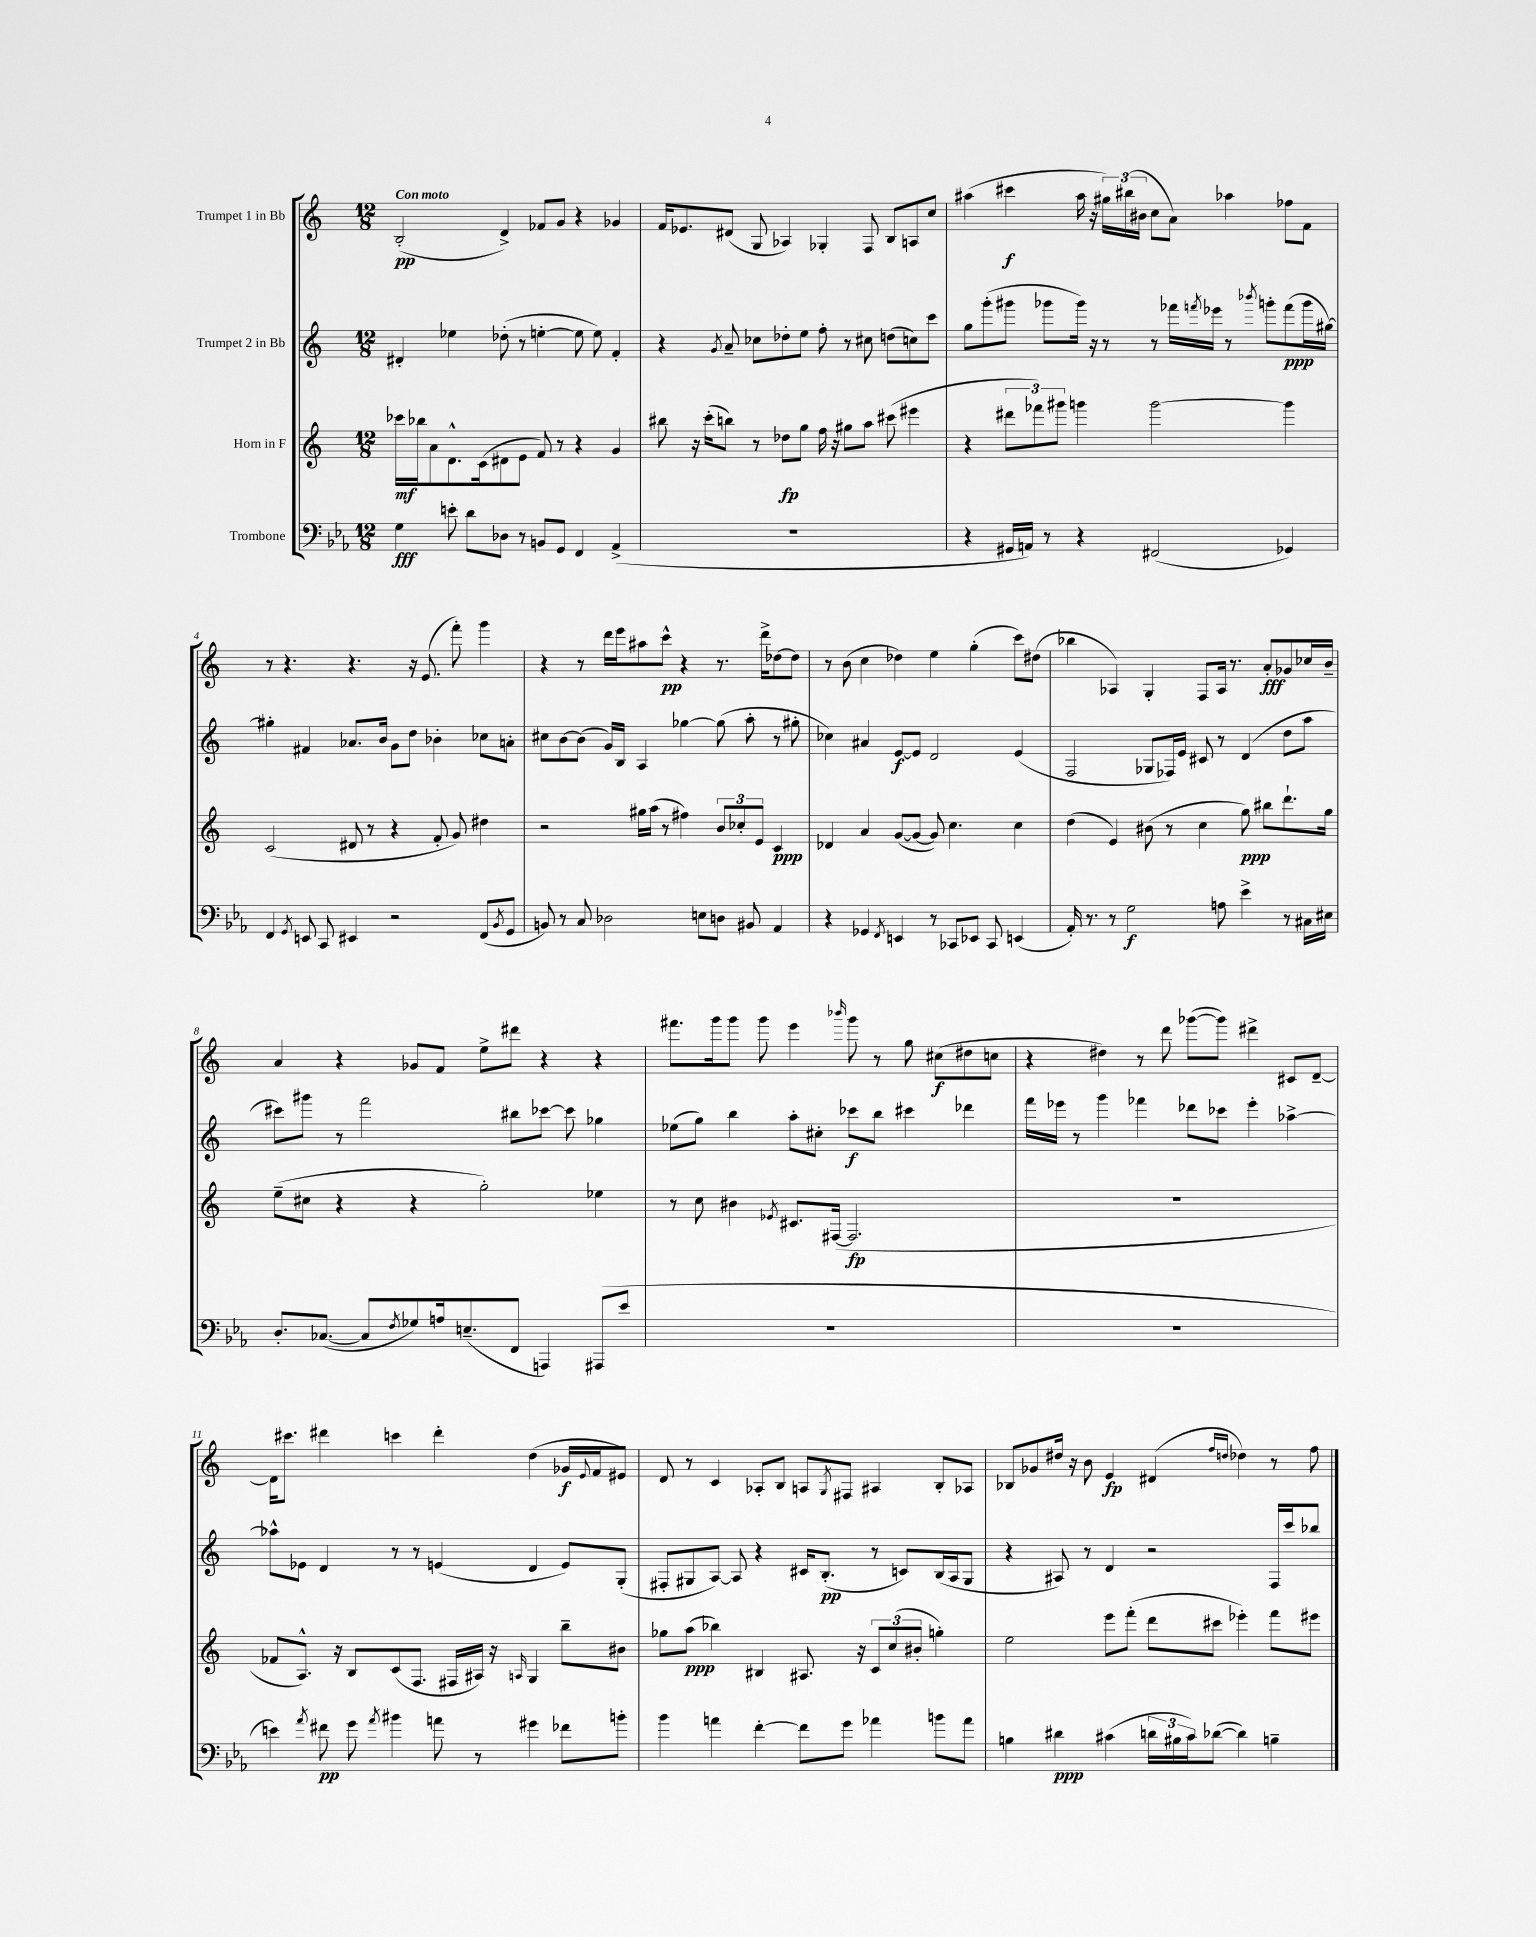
<<
\new StaffGroup <<
\new Staff = "s0" \with { instrumentName = "Trumpet 1 in Bb" } {
    \clef treble \key c \major \numericTimeSignature \time 12/8 \tempo "Con moto"
    b2-.\pp( d'4->) fes'8 g'8 r4 ges'4 |
    f'16 ees'8. dis'8( g8 aes4) ges4-. f8 b8 a8 c''8 |
    ais''4( cis'''4\f ais''16 r16 \tuplet 3/2 { gis''16) bis''16( bis'16 } c''8 a'8) aes''4 fes''8 f'8 |
    r8 r4. r4. r16 e'8.( f'''8-.) g'''4 |
    r4 r8 d'''16 e'''16 ais''8 c'''8-^\pp r4 r8. d'''16-> des''8~ des''8 |
    r8 b'8( c''4 des''4) e''4 g''4-.( c'''8) dis''8( |
    bes''4 aes4) g4-. f8 aes16 r8. a'8-.\fff ges'8 ces''16 b'16-- |
    a'4 r4 ges'8 f'8 e''8-> dis'''8 r4 r4 |
    fis'''8. g'''16 g'''8 g'''8 e'''4 \grace { bes'''16 } g'''8 r8 g''8 cis''8\f( dis''8 c''8 |
    r4 dis''4) r8 d'''8 ges'''8~( ges'''8) dis'''4-> cis'8 d'8~-- |
    d'16 cis'''8. dis'''4 c'''4 dis'''4-. d''4( ges'16\f \appoggiatura { e'8 } f'16 eis'8) |
    d'8 r8 c'4 aes8-. b8 a8 \acciaccatura { g8 } fis8 ais4 b8-. aes8 |
    bes8 ges'8 dis''16 r16 b'8 e'4\fp dis'4( \grace { f''16 d''16 } des''4) r8 f''8 \bar "|." |
}
\new Staff = "s1" \with { instrumentName = "Trumpet 2 in Bb" } {
    \clef treble \key c \major \numericTimeSignature \time 12/8
    dis'4-. ees''4 des''8-.( r8 e''4~-. e''8 e''8) f'4-. |
    r4 \acciaccatura { g'8 } a'8-- ces''8 des''8-. e''8 f''8-. r8 cis''8 d''8( c''8) c'''8 |
    g''8 g'''8-.( gis'''8 ges'''8 ges'''16) r16 r8 r8 fes'''16 \acciaccatura { f'''8 } ees'''16 r8 \acciaccatura { bes'''8 } g'''8-. f'''8\ppp( g'''16 gis''16~) |
    gis''4-. fis'4 aes'8. b'16 g'8 d''8 bes'4-. ces''8 a'8-. |
    cis''8 b'8~ b'8( g'16) b16 a4 ges''4~ ges''8( a''8-. r8 gis''8-. |
    ces''4) ais'4 e'8~\f e'8 d'2 e'4( |
    f2 ges8 fes16) e'16 cis'8 r8 d'4( d''8 a''8 |
    cis'''8) gis'''8 r8 f'''2 bis''8 ces'''8~ ces'''8 ges''4 |
    ees''8( g''8) b''4 a''8-. cis''8-. ces'''8\f b''8 cis'''4 des'''4 |
    f'''16 ees'''16 r8 g'''4 fes'''4 des'''8 ces'''8 ees'''4-. aes''4~-> |
    aes''8-^ ees'8 d'4 r8 r8 e'4( d'4 e'8) g8-.( |
    fis8-. gis8 a8~) a8 r4 cis'16 b8.-.\pp( r8 c'8) b16( a16 gis8 |
    r4 ais8) r8 d'4 r2 f16 c'''16 bes''8 \bar "|." |
}
\new Staff = "s2" \with { instrumentName = "Horn in F" } {
    \clef treble \key c \major \numericTimeSignature \time 12/8
    ces'''16\mf bes''16 a'8 d'8.-^ c'16( dis'8 e'8 f'8) r8 r4 g'4 |
    bis''8 r16 c'''16-.( b''8) r8 des''8\fp g''8 f''16 r16 gis''8 a''8 cis'''8( eis'''4 |
    r4 \tuplet 3/2 { dis'''8 fes'''8) gis'''8 } g'''4 g'''2~ g'''4 |
    c'2( dis'8 r8 r4 f'8-. g'8) dis''4 |
    r2 gis''16 a''16( r8 fis''4) \tuplet 3/2 { b'8 ces''8-. e'8 } c'4\ppp |
    des'4 a'4 g'8~( g'8~ g'8) c''4. c''4 |
    d''4( e'4) bis'8( r8 c''4 g''8\ppp) bis''8 d'''8.-! g''16 |
    e''8--( cis''8 r4 r4 g''2-.) ees''4 |
    r8 c''8 bis'4 \acciaccatura { ees'8 } cis'8. fis16~( fis2.\fp |
    R1. |
    fes'8 a8.-^) r16 b8 c'8( f8. fis16 ais16) r16 \grace { a16 } g4 b''8-- bis'8 |
    ges''8 a''8\ppp( bes''4) bis4 ais8. r16 \tuplet 3/2 { c'8 c''8( bis'8-. } g''4-.) |
    e''2 e'''8 f'''8-.( d'''8 cis'''8 ees'''4-.) f'''8 eis'''8 \bar "|." |
}
\new Staff = "s3" \with { instrumentName = "Trombone" } {
    \clef bass \key ees \major \numericTimeSignature \time 12/8
    g4\fff e'8-. d'8 des8 r8 b,8 g,8 f,4 aes,4->( |
    R1. |
    r4 gis,16 a,16) r8 r4 fis,2( ges,4) |
    f,4 \acciaccatura { g,8 } e,8 c,8 eis,4 r2 f,8( \acciaccatura { bes,8 } g,8 |
    b,8) r8 c8 des2 e8 d8 bis,8 aes,4 |
    r4 ges,4 \acciaccatura { f,8 } e,4 r8 ces,8 ees,8 ces,8 e,4( |
    aes,16-.) r8. r8 g2\f a8 ees'4-> r8 cis16 eis16 |
    d8.-. ces8.~( ces8 \acciaccatura { f8 } ges8) a16 e8.--( f,8 a,,4) ais,,8( ees'8 |
    R1. |
    R1. |
    e'4) \acciaccatura { aes'8 } fis'8\pp g'8 \acciaccatura { aes'8 } bis'4 a'8 r8 gis'4 fes'8 b'8-. |
    bes'4 a'4 f'4~-. f'8 g'8 aes'4 b'8 aes'8 |
    b4 dis'4\ppp cis'4( \tuplet 3/2 { d'16 bis16 cis'16) } des'8~( des'4) b4-- \bar "|." |
}
>>
>>
